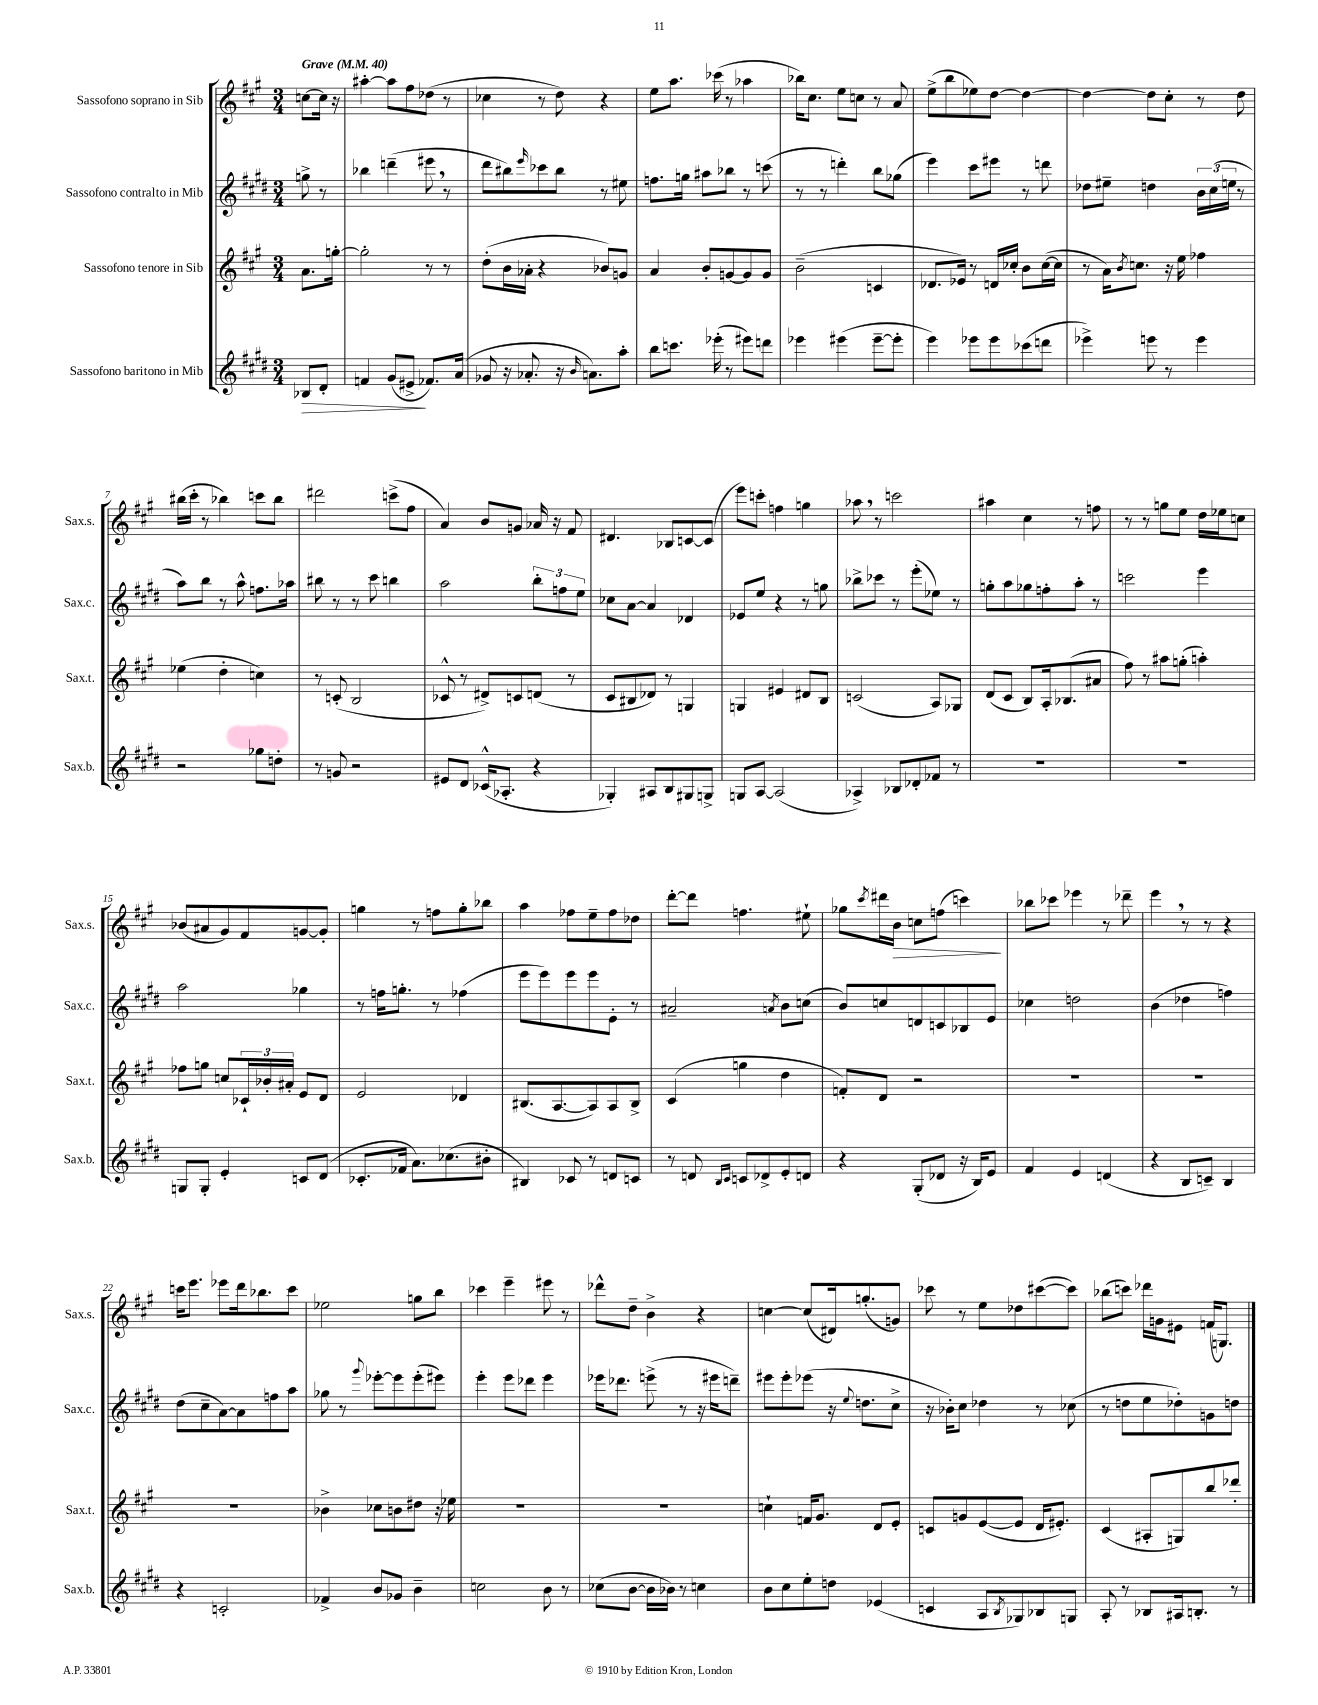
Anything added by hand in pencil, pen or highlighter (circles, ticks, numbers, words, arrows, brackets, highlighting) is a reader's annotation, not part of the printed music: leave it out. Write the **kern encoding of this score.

**kern	**kern	**kern	**kern
*staff4	*staff3	*staff2	*staff1
*clefG2	*clefG2	*clefG2	*clefG2
*k[f#c#g#d#]	*k[f#c#g#]	*k[f#c#g#d#]	*k[f#c#g#]
*M3/4	*M3/4	*M3/4	*M3/4
*MM40	*MM40	*MM40	*MM40
8B-	8.a	8gg^	[8cc
8d#'	.	8r	16cc]
.	[16gg'	.	16r
=	=	=	=
4f	2gg']	4bb-	[4aa#'
(8g#	.	(4ddd~	8aa#]
8e#^	.	.	8ff#
8.f-)	8r	8eee#	(8dd-
.	8r	8r	8r
(16a	.	.	.
=	=	=	=
8g-	(8dd'	8ddd#	4cc-
16r	16b	8bb#)	.
8.a-'	16a-'	.	.
.	.	16qqeee	.
.	4r	8ccc-	8r
16r	.	8bb#	8dd)
16qqb	.	.	.
8.a)	.	.	.
.	8b-)	8r	4r
8aa'	8g	8ee#	.
=	=	=	=
8bb	4a	8.ff	8ee
8.ccc	.	.	8.aa
.	.	16gg	.
.	8b'	8aa#	.
(16eee-'	.	.	(16ccc-
8r	[8g	8bb-	8r
8eee#)	8g]	8r	4aa-
8ddd	8g	(8ccc	.
=	=	=	=
4eee-	(2b~	8r	16bb-)
.	.	.	8.cc#
.	.	8r	.
(4eee#	.	4ddd')	8ee
.	.	.	8cc
[8eee#~	4c	8bb	8r
8eee#']	.	(8gg-	8a
=	=	=	=
4eee)	8.d-	4eee)	(8ee^
.	.	.	8bb
.	16e-)	.	.
8eee-	8r	8ccc#	8ee-)
8eee-	16d	8eee#	[8dd
.	16cc-'	.	.
(8ccc-	8b	8r	4dd_
8ddd	([16cc-	8ddd	.
.	16cc-]	.	.
=	=	=	=
4eee-^)	8r	8dd-	4dd_
.	16a)	8ee#~	.
.	8qb	.	.
.	8.cc	.	.
8eee	.	4dd	8dd]
8r	16r	.	8cc#'
.	16ee	.	.
4eee	4ff-	24b	8r
.	.	(24cc#	.
.	.	24ee	.
.	.	8r	8dd
=	=	=	=
2r	(4ee-	8aa)	(16bb#
.	.	.	16ccc#'
.	.	8bb	8r
.	4dd'	8r	4bb-)
.	.	8aa^^	.
8gg-	4cc)	8.ff	8ccc
8dd'	.	.	8bb-
.	.	16aa-	.
=	=	=	=
8r	8r	8bb#	2ddd#
8g	(8c'	8r	.
2r	2B	8r	.
.	.	8ccc#	.
.	.	4bb	(8ccc^
.	.	.	8ff#
=	=	=	=
8e#	8c-^^	2aa	4a)
8d#	8r	.	.
(16c-^^	8d#^)	.	8b
8.A-'	.	.	.
.	8c	.	8g
4r	(8d	12bb'	16a-
.	.	.	16r
.	.	12ff	.
.	8r	.	8f#
.	.	12ee	.
=	=	=	=
4G-')	8c#	8cc-	4.d#
.	8B#	[8a	.
8A#	8d-)	4a]	.
8B	8r	.	8B-
8G#	4G	4d-	[8c
8G^	.	.	(8c]
=	=	=	=
8G	4G	8e-	8eee)
[8A	.	8ee	8ccc'
(2A]	4e#	4r	4ff
.	8d#	8r	4gg
.	8B	8gg	.
=	=	=	=
4A-^)	(2c	8bb-^	8aa-
.	.	8ccc-	8r
8B-	.	8r	2ccc
8d-'	.	(8eee'	.
8f-	8A)	8ee-)	.
8r	8G-	8r	.
=	=	=	=
2.r	(8d	8gg'	4aa#
.	8c#	8aa	.
.	8B)	8gg-	4cc#
.	16A'	8ff'	.
.	(8.B-	.	.
.	.	8aa'	8r
.	8a#	8r	8ff
=	=	=	=
2.r	8ff#)	2ccc	8r
.	8r	.	8r
.	8aa#	.	8gg
.	(8gg'	.	8ee
.	4aa')	4eee	16dd
.	.	.	16ee-
.	.	.	8cc
=	=	=	=
8G	8ff-	2aa	(8b-
8G'	8gg	.	8a#
4e'	8cc	.	8g#)
.	24c-`	.	8f#
.	24b-'	.	.
.	24a#'	.	.
8c	8e	4gg-	[8g
(8d#	8d	.	8g']
=	=	=	=
8.c-'	2e	8r	4gg
.	.	16ff	.
16f-	.	8.gg'	.
8.a)	.	.	8r
.	.	8r	8ff
(8.cc-	.	.	.
.	4d-	(4ff-	8gg'
8b#'	.	.	8bb-
=	=	=	=
4B#)	(8.B#	8eee	4aa
.	.	8eee)	.
.	[8.A	.	.
8c-	.	8eee	8ff-
8r	8A])	8eee	8ee~
8d	8A	8e'	8ff-
8c	8B#^	8r	8dd-
=	=	=	=
8r	(4c#	2a#~	[8ddd'
8d	.	.	8ddd]
16qqB	.	.	.
16qqc#	.	.	.
8c	4gg	.	4.ff
8d-^	.	.	.
.	.	8qa	.
8e'	4dd	8b	.
8d	.	(8cc	8ee#`
=	=	=	=
4r	8f')	8b)	8gg-
.	.	.	8qccc#
.	8d	8cc	16ddd#
.	.	.	16b
(8G#'	2r	8d	8cc
8d-	.	8c	(8ff
16r	.	8B-	4ccc)
16B)	.	.	.
8e	.	8e	.
=	=	=	=
4f#	2.r	4cc-	8bb-
.	.	.	8ccc-
4e	.	2dd	4eee-
(4d	.	.	8r
.	.	.	8ddd-~
=	=	=	=
4r	2.r	(4b	4eee
8B	.	4dd-	8r
8c~)	.	.	8r
4B	.	4ff)	4r
=	=	=	=
4r	2.r	(8dd#	16ccc
.	.	.	8.eee
.	.	8cc#~	.
2c'	.	[8a)	8eee-
.	.	8a]	16ddd
.	.	.	8.bb-
.	.	8ff	.
.	.	8aa	8ccc
=	=	=	=
4f-^	4b-^	8gg-	2ee-
.	.	8r	.
.	.	8qqggg#	.
8b	8cc-	[8eee-'	.
8g-	8b	8eee-]	.
4b~	8dd#	(8eee-'	8gg
.	16r	8eee#)	8bb
.	16ee-	.	.
=	=	=	=
2cc	2.r	4eee'	4ccc-
.	.	8eee	4eee~
.	.	8ddd-	.
8b	.	4eee	8eee#
8r	.	.	8r
=	=	=	=
(8cc-	2.r	16eee-	8ddd-^^
.	.	8.ddd-	.
[8b	.	.	8dd~
16b]	.	(8eee^	4b^
16b-)	.	.	.
8r	.	8r	.
4cc	.	16r	4r
.	.	16eee#	.
.	.	8ddd~)	.
=	=	=	=
8b	4cc`	8eee#	[4cc
8cc#	.	8eee#'	.
8ee'	16f	(8eee-	(8cc]
.	8.g#	.	.
8dd	.	16r	16d#)
.	.	8qqee	.
.	.	8.dd	(8.gg'
(4e-	8d	.	.
.	8e'	8cc#^	8g)
=	=	=	=
4c	8c	16r	8ccc-
.	.	16b-')	.
.	8g	8cc#	8r
8A	([8e	4dd-	8ee
8qB	.	.	.
8G-)	8e]	.	8dd-
8B-	16d	8r	([8ccc#
.	8.e#')	.	.
8G	.	(8cc-	8ccc#])
=	=	=	=
8A'	(4c#	8r	(8bb-
8r	.	8dd	8ccc)
8B-	8A#'	8ee	16ddd-
.	.	.	16g
16A#	8G)	8dd-')	8e#
8.B'	.	.	.
.	8bb	8g	(16f
.	.	.	8.G)
8r	8ddd-'	8dd	.
==	==	==	==
*-	*-	*-	*-
